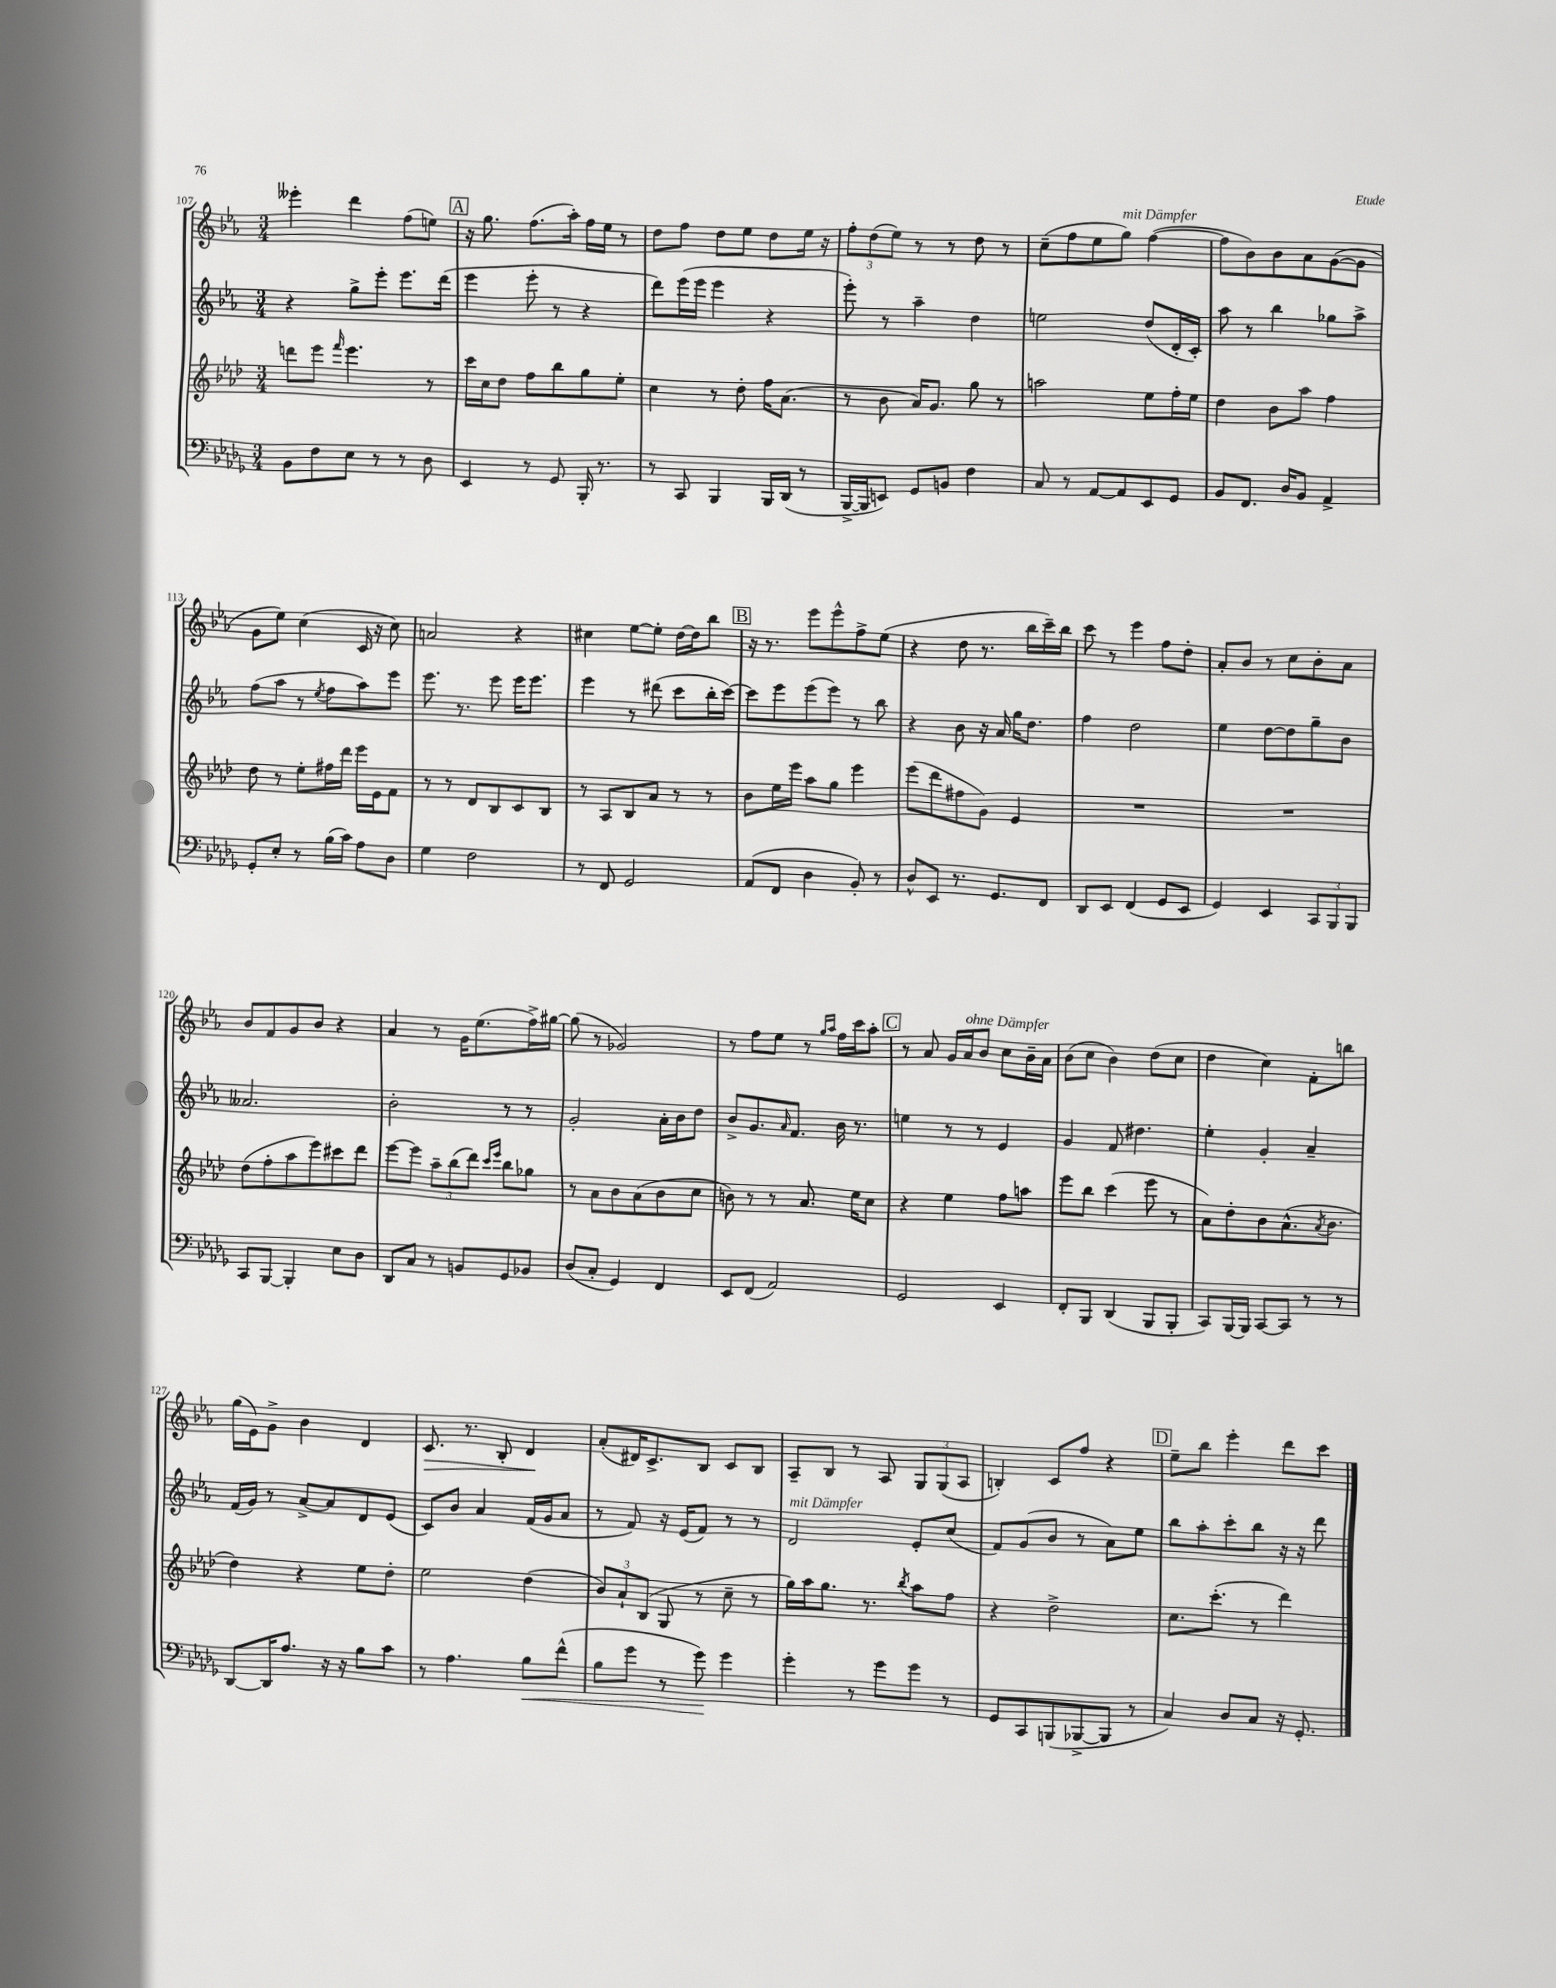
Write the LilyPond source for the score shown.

<<
\new StaffGroup <<
\new Staff = "s0" {
    \clef treble \key ees \major \numericTimeSignature \time 3/4
    eeses'''4-. d'''4 f''8( e''8) |
    \mark \markup { \box "A" } r16 g''8. f''8.( aes''16-.) f''16 ees''16 r8 |
    d''8 f''8 d''8 ees''8 d''8 ees''16 r16 |
    \tuplet 3/2 { f''8-. d''8( ees''8) } r8 r8 d''8 r8 |
    c''8--( f''8 ees''8 g''8^\markup { \italic "mit Dämpfer" }) f''4~( |
    f''8 bes'8) bes'8 aes'8 g'8~( g'8 |
    g'8 ees''8) c''4( c'16 r16 c''8) |
    a'2 r4 |
    cis''4 ees''8~ ees''8-. d''16~ d''16 bes''8 |
    \mark \markup { \box "B" } r16 r8. ees'''8 ees'''8-^ f''8-> ees''8( |
    r4 d''8 r8. bes''16 c'''16--) bes''16 |
    c'''8 r8 ees'''4 f''8 d''8-. |
    aes'8-. bes'8 r8 c''8 bes'8-. aes'8 |
    bes'8 f'8 g'8 bes'8 r4 |
    aes'4 r8 g'16 ees''8.( f''16->) gis''16~ |
    gis''8( r8 ges'2) |
    r8 f''8 ees''8 r8 \grace { g''16 aes''16 } f''16 c'''16 aes''8-. |
    \mark \markup { \box "C" } r8 aes'8 g'16 aes'16^\markup { \italic "ohne Dämpfer" } bes'8 c''8 bes'16-- aes'16 |
    bes'8( c''8 bes'4) d''8( c''8 |
    d''4 c''4) f'8-. b''8 |
    g''16( ees'16) g'8-> bes'4 d'4 |
    c'8.\> r8. bes8-. d'4\! |
    aes'8-.( dis'16) c'8.-> bes8 c'8 bes8 |
    aes8-- bes8 r8 aes8 \tuplet 3/2 { g8 g8( aes8 } |
    b4-.) c'8 f''8 r4 |
    \mark \markup { \box "D" } ees''8-- bes''8 ees'''4-. d'''8 c'''8 \bar "|." |
}
\new Staff = "s1" {
    \clef treble \key ees \major \numericTimeSignature \time 3/4
    r4 g''8-> ees'''8-. ees'''8. d'''16( |
    \mark \markup { \box "A" } ees'''4 ees'''8-. r8 r4 |
    d'''8) ees'''16( ees'''16 ees'''4 r4 |
    ees'''8-.) r8 aes''4-- d''4 |
    e''2 d''8( d'16-. c'16-.) |
    aes''8 r8 bes''4 ges''8 aes''8-> |
    f''8( aes''8 r8 \acciaccatura { ees''8 } f''8 aes''8) ees'''8 |
    ees'''8. r8. ees'''8 ees'''16 ees'''8. |
    ees'''4 r8 dis'''8( c'''8 bes''16-. c'''16~) |
    \mark \markup { \box "B" } c'''8 ees'''8 ees'''8( ees'''8) r8 bes''8 |
    r4 bes'8 r16 aes'16 g''16 d''8. |
    f''4 d''2 |
    ees''4 d''8~ d''8 g''8-- bes'8 |
    aeses'2. |
    bes'2-. r8 r8 |
    g'2-. aes'16-. bes'16 d''8 |
    bes'8-> g'8. \grace { aes'16 } f'8. bes'16 r8. |
    \mark \markup { \box "C" } e''4 r8 r8 ees'4 |
    g'4 f'8 dis''4. |
    ees''4-. g'4-. aes'4-- |
    f'16( g'16) r8 aes'8~-> aes'8 d'8 ees'8( |
    c'8) bes'8 aes'4 f'16( g'16 aes'8 |
    r8 f'8) r16 ees'16( f'8) r8 r8 |
    d'2^\markup { \italic "mit Dämpfer" } ees'8-. c''8( |
    f'8) g'8( bes'8 r8 aes'8) ees''8 |
    \mark \markup { \box "D" } bes''8 aes''8-. c'''8-. bes''8 r16 r16 d'''8 \bar "|." |
}
\new Staff = "s2" {
    \clef treble \key aes \major \numericTimeSignature \time 3/4
    d'''8 ees'''8 \grace { f'''16 } ees'''4. r8 |
    \mark \markup { \box "A" } c'''16 c''16 des''8 f''8 bes''8 g''8 ees''8-. |
    c''4 r8 des''8-. f''16 aes'8.( |
    r8 bes'8 aes'16) g'8. g''8 r8 |
    a''2 ees''8 f''16-. ees''16 |
    des''4 bes'8 aes''8 f''4 |
    des''8 r8 ees''8-. fis''16 des'''16 ees'''16 ees'16 f'8 |
    r8 r8 des'8 bes8 c'8 bes8 |
    r8 aes8 bes8 aes'8 r8 r8 |
    \mark \markup { \box "B" } bes'8 ees''16 ees'''16 aes''8 g''8 ees'''4 |
    ees'''8( des'''8 fis''8 g'8) ees'4 |
    R2. |
    R2. |
    des''8( f''8-. aes''8 ees'''8) cis'''8 des'''8 |
    ees'''8~ ees'''8 \tuplet 3/2 { aes''8-- bes''8( des'''8) } \grace { c'''16 ees'''16 } bes''8 ges''8 |
    r8 aes'8 bes'8 aes'8( bes'8 c''8 |
    b'8) r8 r8 aes'8. ees''16 c''8 |
    \mark \markup { \box "C" } r4 ees''4 f''8 a''8 |
    ees'''8 bes''8 c'''4( ees'''8 r8 |
    aes'8) des''8-. bes'8 aes'8.-^( \acciaccatura { aes'8 } bes'8. |
    des''4) r4 ees''8 des''8-. |
    ees''2 des''4( |
    \tuplet 3/2 { bes'8) aes'8-! bes8( } g8 r8 c''8-- r8 |
    g''16) aes''16 g''8. r8. \acciaccatura { bes''8 } aes''8 f''8 |
    r4 des''2-> |
    \mark \markup { \box "D" } c''8. c'''8.-.( r8 des'''4) \bar "|." |
}
\new Staff = "s3" {
    \clef bass \key des \major \numericTimeSignature \time 3/4
    bes,8 f8 ees8 r8 r8 des8 |
    \mark \markup { \box "A" } ees,4 r8 ges,8 bes,,16-. r8. |
    r8 c,8 bes,,4 bes,,16 des,16( r8 |
    bes,,16~-> bes,,16 e,8) ges,8 b,8 f4 |
    c8 r8 aes,8~ aes,8 ees,8 ges,8 |
    bes,8 f,8. des16 bes,8 aes,4-> |
    ges,8-. ees8-. r8 bes16( c'16) aes8 des8 |
    ges4 f2 |
    r8 f,8 ges,2 |
    \mark \markup { \box "B" } aes,8( f,8 des4 bes,8-.) r8 |
    des8-^ ees,8 r8. ges,8. f,8 |
    des,8 ees,8 f,4( ges,8 ees,8 |
    ges,4) ees,4 \tuplet 3/2 { c,8 bes,,8 bes,,8 } |
    c,8 bes,,8~ bes,,4-. ees8 des8 |
    des,8 c8 r8 b,8 ges,8 bes,8 |
    des8( c8-. ges,4) f,4 |
    ees,8 f,8( aes,2) |
    \mark \markup { \box "C" } ges,2 ees,4 |
    f,8-. bes,,8 des,4( bes,,8 bes,,8-. |
    c,8) bes,,16~ bes,,16 c,8~ c,8 r8 r8 |
    des,8~ des,16 aes8. r16 r16 bes8 c'8 |
    r8 aes4. bes8\< f'8-^( |
    bes8 ges'8 r8 ges'8\!) ges'4 |
    ges'4-. r8 ges'8 ges'8 r8 |
    ges,8 c,8 b,,8( bes,,8~-> bes,,8 r8 |
    \mark \markup { \box "D" } c4) des8 c8 r16 ges,8.-. \bar "|." |
}
>>
>>
\layout { \context { \Score currentBarNumber = #107 } }
